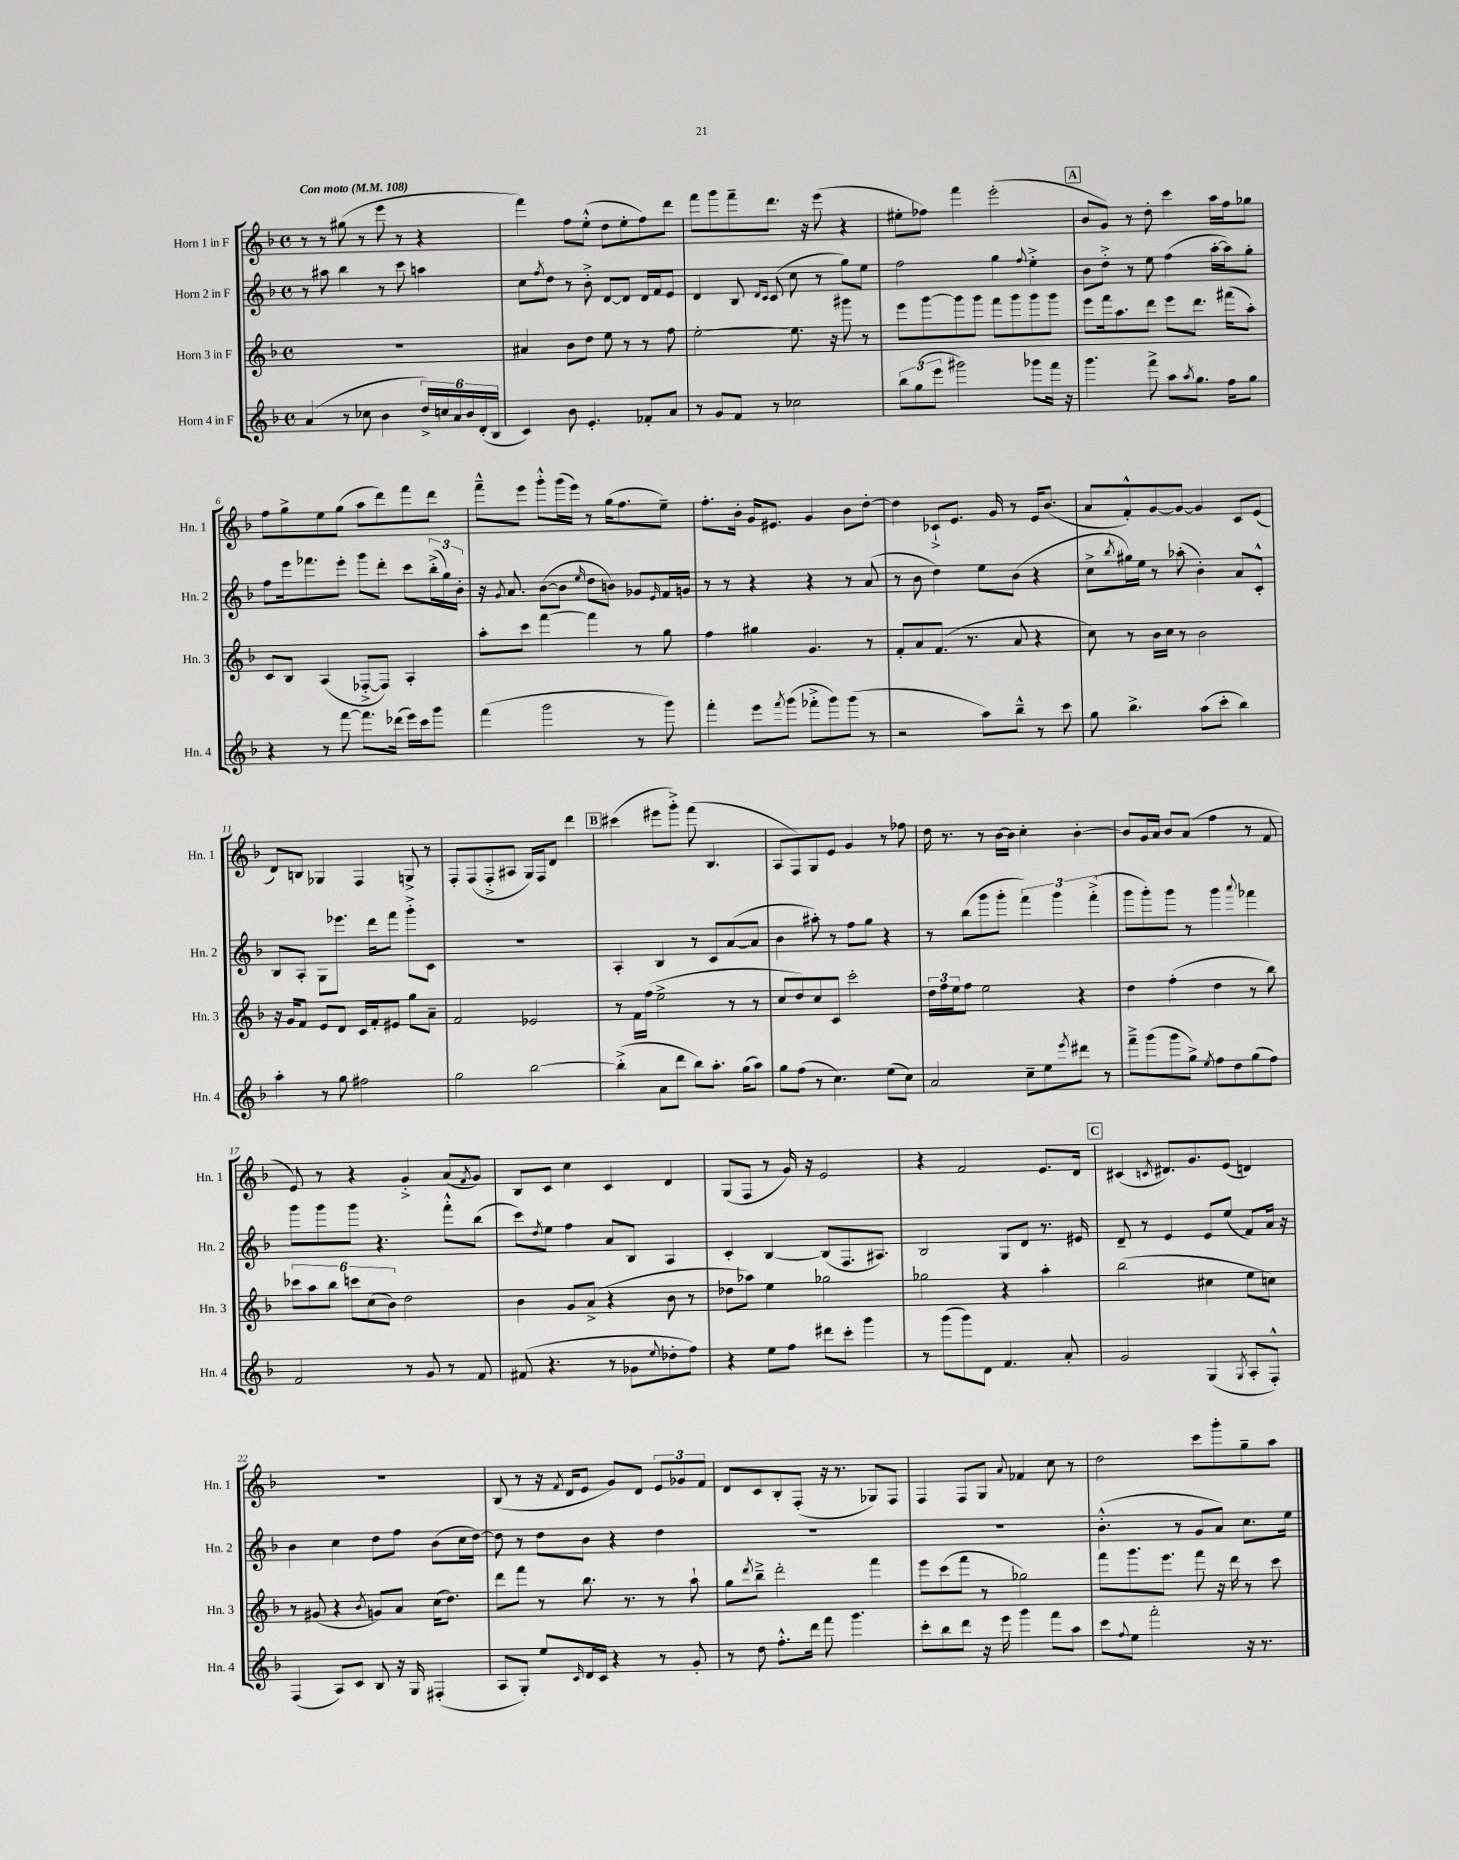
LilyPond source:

<<
\new StaffGroup <<
\new Staff = "s0" \with { instrumentName = "Horn 1 in F" shortInstrumentName = "Hn. 1" } {
    \clef treble \key f \major \defaultTimeSignature \time 4/4 \tempo "Con moto" 4 = 108
    r8 r8 gis''8( r8 e'''8 r8 r4 |
    f'''4) f''8 e''8-.-^( d''8 e''8-. f''8) d'''8 |
    f'''8 g'''8 f'''8-- d'''8. r16 e'''8( r4 |
    eis''8-. fes''8) f'''4 e'''2-.( |
    \mark \markup { \box "A" } bes'8 g'8) r8 d''8-. c'''4 a''16 f''16 ges''8 |
    f''8 g''8-> e''8 g''8( a''8 d'''8) f'''8 d'''8 |
    f'''8---^ e'''8 g'''8-.-^ g'''16( e'''16) r8 g''16( f''8. e''8--) |
    f''8.-. bes'16-. g'16 eis'8. g'4 bes'8 d''8~-. |
    d''4 ces'8-!-> e'8. g'16 r8 e'16 bes'8.( |
    a'8 f'8-.-^) g'8~ g'8~ g'4 c'8 e'8( |
    d'8) b8 ges4 f4 g8-> r8 |
    f8-. f8( f8-.-> ais8 g16) f16 d'8 d'''4 |
    \mark \markup { \box "B" } cis'''4( eis'''8 g'''8-.->) f'''8( bes4. |
    a8 f8) g8 e'8 g'4 r8 fes''8 |
    d''16 r8. r8 bes'16~ bes'16 c''4-. bes'4~-. |
    bes'8 g'16 a'16 bes'8 a'8( f''4 r8 f'8 |
    e'8) r8 r4 g'4-.-> a'8( \acciaccatura { f'8 } g'8) |
    bes8 c'8 c''4 c'4 d'4 |
    g8( f8 r8 g'16) r16 e'2 |
    r4 f'2 e'8. d'16 |
    \mark \markup { \box "C" } cis'4( \acciaccatura { c'8 } dis'8.) g'8. e'8( d'4) |
    R1 |
    bes8( r8 r16 \acciaccatura { f'8 } d'16 e'8 g'8) d'8 \tuplet 3/2 { e'8 ges'8 f'8 } |
    d'8 c'8 bes8-. f8-.( r16 r8. ges8) f8 |
    f4 f8 g8 \appoggiatura { a'8 } fes'4 c''8 r8 |
    d''2 c'''8 g'''8-. g''8-- a''8 \bar "|." |
}
\new Staff = "s1" \with { instrumentName = "Horn 2 in F" shortInstrumentName = "Hn. 2" } {
    \clef treble \key f \major \defaultTimeSignature \time 4/4
    r8 ais''8 bes''4 r8 c'''8 a''4 |
    c''8 \acciaccatura { f''8 } d''8 r8 bes'8-.-> d'8~ d'8 d'16 f'16 e'8 |
    d'4 bes8 \grace { d'16 c'16 } c'8( c''8 r8 g''8) e''8 |
    f''2 g''4 \appoggiatura { f''8 } e''4-.-> |
    \mark \markup { \box "A" } bes'8 d''8-.-> r8 e''8 f''4( a''16~-. a''16) g''8-. |
    f''8 e'''16 fes'''8. e'''8-. g'''8 d'''8-. c'''8 \tuplet 3/2 { bes''16-.->( g''16) bes'16-. } |
    r16 \acciaccatura { g'8 } a'8. bes'8~( bes'8 \grace { e''16 } d''8 b'8) ges'8 \grace { e'16 } f'16 g'16 |
    r8 r8 r4 r4 r8 a'8( |
    r8 bes'8 d''4) e''8 bes'8( r4 |
    c''8-> \acciaccatura { bes''8 } gis''16) e''16 r8 aes''8-.( bes'4-.) a'8 c'8-.-^ |
    bes8 a8-. g8 ees'''8. d'''16 f'''8 g'''8-.-> c'8 |
    R1 |
    \mark \markup { \box "B" } a4-. bes4 r8 c'8 a'8~( a'8 |
    bes'4 ais''8-.) r8 f''8 g''8 r4 |
    r8 bes''8( g'''8 g'''8-. \tuplet 3/2 { f'''4) g'''4 f'''4-.->( } |
    g'''8 g'''8-.) g'''8 r8 g'''4 \appoggiatura { a'''8 } fes'''4 |
    g'''8 g'''8 g'''8 r4. f'''8-.-^ bes''8( |
    c'''8) \acciaccatura { d''8 } e''8 f''4 a'8 bes8 a4 |
    c'4-. bes4~ bes8( f8. ais8.) |
    bes2 g8 d'8 r8. eis'16 |
    \mark \markup { \box "C" } d'8-- r8 e'4 e'8 e''8( f'8) a'16 r16 |
    bes'4 c''4 d''8 f''8 bes'8( c''16 d''16~) |
    d''8 r8 d''8 bes'8 r4 d''4 |
    R1 |
    R1 |
    bes'4.-.-^( r8 g'8 a'8) c''8. e''16 \bar "|." |
}
\new Staff = "s2" \with { instrumentName = "Horn 3 in F" shortInstrumentName = "Hn. 3" } {
    \clef treble \key f \major \defaultTimeSignature \time 4/4
    R1 |
    ais'4 bes'8 d''8 e''8 r8 r8 f''8 |
    e''2~-. e''8. r16 gis'''8 r8 |
    e'''8 g'''8~ g'''8 g'''8 f'''8 g'''8 g'''8 g'''8 |
    \mark \markup { \box "A" } e'''8 f'''16 a''8. d'''8 e'''8 d'''8. fis'''16( a''8-.) |
    c'8 bes8 a4( fes8~-.-> fes8) a4-. |
    a''8-. c'''8 f'''4~ f'''4 r8 g''8 |
    f''4 gis''4 g'4. r8 |
    f'8-. a'8 f'8.( r8. a'8 r4 |
    c''8) r8 bes'16 c''16 r8 bes'2 |
    r16 g'16 f'8 e'8 d'8 c'16 f'16-. eis'8 g''8 a'8-- |
    f'2 ees'2 |
    \mark \markup { \box "B" } r8 f'16 f''16( e''2-> r8 r8 |
    c''8 d''8) c''8 c'8 c'''2-. |
    \tuplet 3/2 { d''16 f''16 e''16 } f''8 e''2 r4 |
    d''4 f''4-.( d''4 r8 bes''8) |
    \tuplet 6/4 { ces'''8 a''8 bes''8 c'''8 c''8( bes'8) } d''2 |
    bes'4 g'8 a'8->( r4 bes'8 r8 |
    des''8 aes''8) e''4 ges''2 |
    ges''2 r4 a''4-. |
    \mark \markup { \box "C" } bes''2( cis''4 e''8 c''8) |
    r8 gis'8( r4 \acciaccatura { bes'8 } g'8) a'8 c''16( d''8.) |
    d'''8 f'''8 r8 bes''8. r8. r8 a''8-! |
    g''8 \acciaccatura { d'''8 } bes''8---> d'''2-. f'''4 |
    e'''8 c'''8( f'''8 r8 ges''2) |
    f'''8 g'''8. e'''8. f'''8 r16 d'''16 r8 c'''8 \bar "|." |
}
\new Staff = "s3" \with { instrumentName = "Horn 4 in F" shortInstrumentName = "Hn. 4" } {
    \clef treble \key f \major \defaultTimeSignature \time 4/4
    a'4( r8 ces''8 bes'4 \tuplet 6/4 { d''16->) c''16 a'16 bes'16 d'16-.( bes16 } |
    c'4) bes'8 e'4.-. fes'8-. a'8 |
    r8 g'8 f'8 r8 ces''2 |
    \tuplet 3/2 { bes''8 g''8( e'''8 } gis'''2) ges'''8 f'''16 r16 |
    \mark \markup { \box "A" } g'''4. f'''8-> a''8 \acciaccatura { a''8 } g''8. f''16 g''8 |
    r4 r8 f'''8~ f'''8. des'''16( e'''16) c'''16 g'''8 |
    f'''4( g'''2 r8 g'''8) |
    f'''4-. e'''8 \acciaccatura { f'''8 } g'''8( fes'''8-.-> g'''8) g'''8( r8 |
    r2 a''8) bes''8---^ r8 c'''8 |
    g''8 bes''4.-> a''8( c'''8-. bes''4) |
    a''4-. r8 g''8 fis''2 |
    g''2 bes''2~ |
    \mark \markup { \box "B" } bes''4-.->( a'8 d'''8 bes''8) a''8.-. g''16( a''8) |
    g''8 f''8( r8 c''4.) e''8( c''8) |
    a'2 c''8-- e''8 \acciaccatura { e'''8 } dis'''8 r8 |
    f'''8---> g'''8( g'''8 g''8->) \acciaccatura { e''8 } f''8 d''8 g''8( f''8) |
    f'2 r8 g'8 r8 f'8 |
    fis'8( r4. r8 ges'8 \appoggiatura { e''8 } des''8-. f''8) |
    r4 e''8 f''8 dis'''8 c'''8-. g'''4 |
    r8 g'''8( g'''8) d'8 f'4. a'8-. |
    \mark \markup { \box "C" } g'2 g4( \acciaccatura { g8 } a8-. f8-.-^) |
    f4( a8) c'8 bes8 r16 g16 fis4-.( |
    a8 g8-.) e''8 \grace { c'16 } d'16 c'16 r4 r8 g'8-. |
    r8 d''8 f''8.-.-^ d'''16 f'''8 g'''4. |
    c'''8-. bes''8 d'''8 r16 e'''16 g'''4 f'''8 a''8 |
    c'''8 \appoggiatura { f''8 } e''8 f'''2-. r16 r8. \bar "|." |
}
>>
>>
